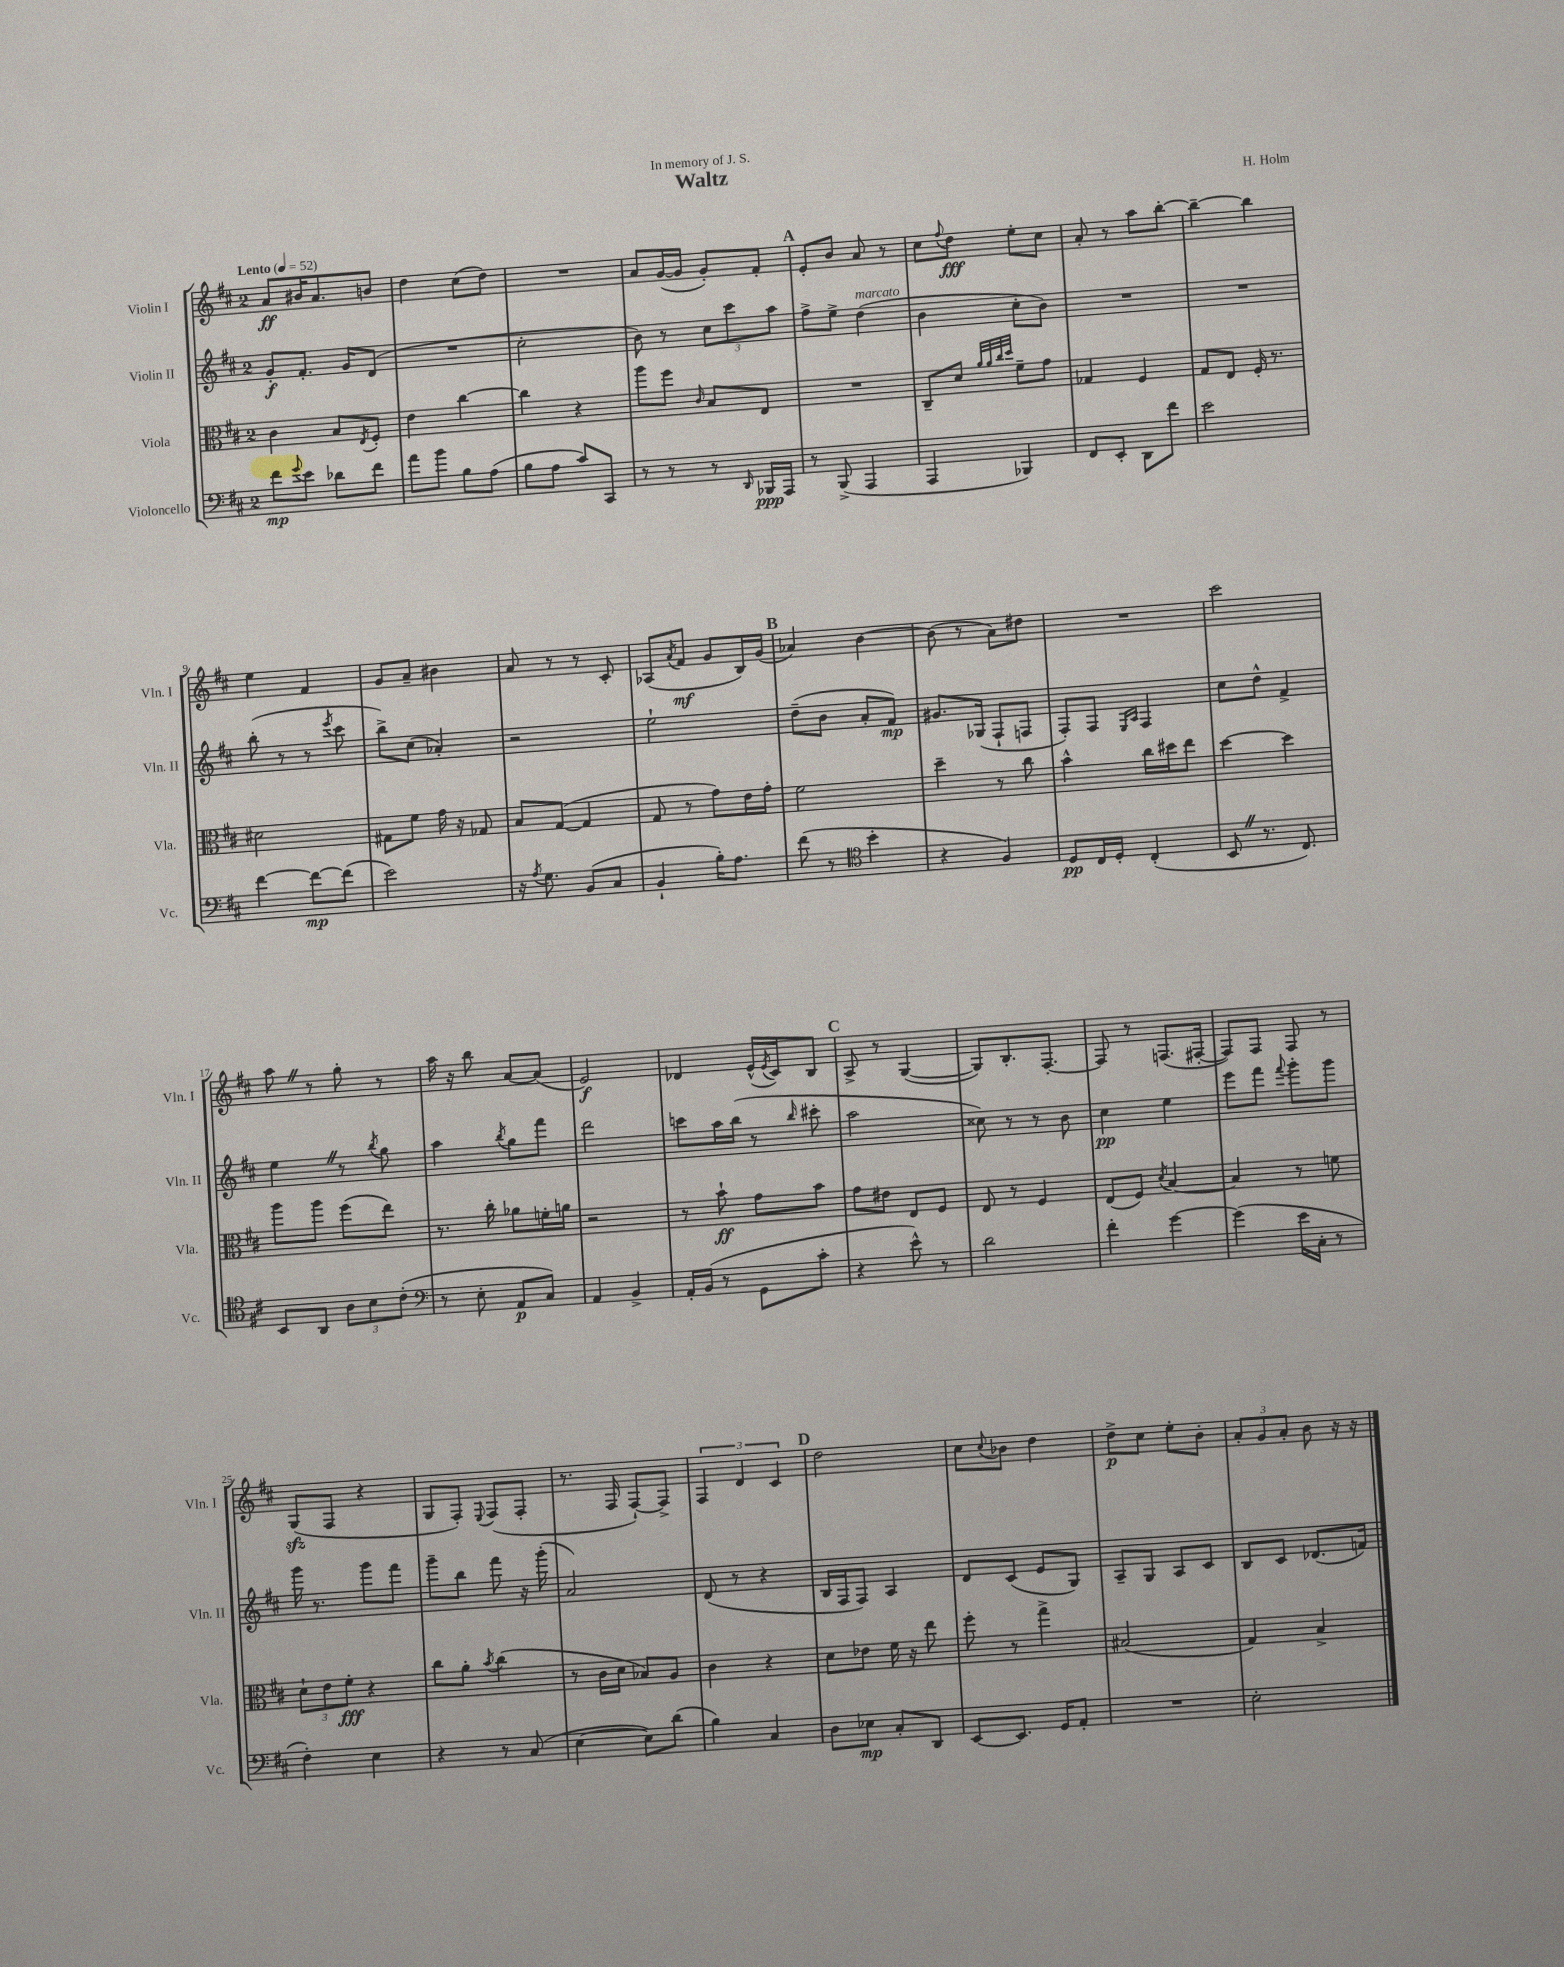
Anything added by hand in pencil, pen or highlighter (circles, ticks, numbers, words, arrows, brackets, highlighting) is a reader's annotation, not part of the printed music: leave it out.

**kern	**dynam	**kern	**dynam	**kern	**dynam	**kern	**dynam
*part4	*part4	*part3	*part3	*part2	*part2	*part1	*part1
*staff4	*staff4	*staff3	*staff3	*staff2	*staff2	*staff1	*staff1
*I"Violoncello	*	*I"Viola	*	*I"Violin II	*	*I"Violin I	*
*I'Vc.	*	*I'Vla.	*	*I'Vln. II	*	*I'Vln. I	*
*clefF4	*	*clefC3	*	*clefG2	*	*clefG2	*
*k[f#c#]	*	*k[f#c#]	*	*k[f#c#]	*	*k[f#c#]	*
*M2/4	*	*M2/4	*	*M2/4	*	*M2/4	*
*MM52	*	*MM52	*	*MM52	*	*MM52	*
=1	=1	=1	=1	=1	=1	=1	=1
!	!	!	!	!	!	!LO:TX:a:B:t=Lento	!
8f#\L	mp	4c#\	.	8g'/L	f	8a/L	ff
8qqg/	.	.	.	.	.	.	.
8e\J	.	.	.	8.f#'/J	.	16b#X/K	.
.	.	.	.	.	.	8.a/	.
8d-X\L	.	8B/L	.	.	.	.	.
.	.	.	.	16g/KL	.	.	.
.	.	8qE/	.	.	.	.	.
8f#\J	.	8F#'/J	.	(8d/J	.	8bn/J	.
=2	=2	=2	=2	=2	=2	=2	=2
8a\L	.	4e\	.	2r	.	4dd\	.
8b\J	.	.	.	.	.	.	.
8B\L	.	[4cc#\	.	.	.	(8cc#\L	.
(8A\J	.	.	.	.	.	8dd\J)	.
=3	=3	=3	=3	=3	=3	=3	=3
8B\L	.	4cc#\]	.	2cc#'\	.	2r	.
8A\J	.	.	.	.	.	.	.
8c#/L)	.	4r	.	.	.	.	.
8CC#/J	.	.	.	.	.	.	.
=4	=4	=4	=4	=4	=4	=4	=4
8r	.	8aa\L	.	8b\)	.	8a/L	.
8r	.	8ff#\J	.	8r	.	([16g/L	.
.	.	.	.	.	.	16g/JJ]	.
.	.	16qqc#/	.	.	.	.	.
8r	.	8B/L	.	12cc#\L	.	8g'/L)	.
.	.	.	.	12ccc#\	.	.	.
16qqDD/	.	.	.	.	.	.	.
16BBB-X/LL	ppp	8E/J	.	.	.	8f#'/J	.
.	.	.	.	12aa\J	.	.	.
16AAA/JJ	.	.	.	.	.	.	.
!!LO:REH:place=s1:t=A
=5	=5	=5	=5	=5	=5	=5	=5
8r	.	2r	.	8ff#^\L	.	8e'/L	.
(8BBB^/	.	.	.	8ee^\J	.	8b/J	.
!	!	!	!	!LO:TX:a:i:t=marcato	!	!	!
4AAA/	.	.	.	(4dd\	.	8a/	.
.	.	.	.	.	.	8r	.
=6	=6	=6	=6	=6	=6	=6	=6
4AAA/	.	8C#~/L	.	4b\	.	8cc#\L	.
.	.	.	.	.	.	8qqff#/	.
.	.	8d/J	.	.	.	8dd\J	fff
.	.	32qqa/LLL	.	.	.	.	.
.	.	32qqa/	.	.	.	.	.
.	.	32qqcc#/	.	.	.	.	.
.	.	32qqdd/JJJ	.	.	.	.	.
4BBB-X/)	.	8f#~\L	.	8cc#'\L	.	8ee'\L	.
.	.	8g\J	.	8b\J)	.	8cc#\J	.
=7	=7	=7	=7	=7	=7	=7	=7
8FF#/L	.	4G-X/	.	2r	.	8a'/	.
8EE'/J	.	.	.	.	.	8r	.
8DD\L	.	4F#/	.	.	.	8aa\L	.
8f#\J	.	.	.	.	.	[8bb'\J	.
=8	=8	=8	=8	=8	=8	=8	=8
2e\	.	8G/L	.	2r	.	4bb~\_	.
.	.	8E/J	.	.	.	.	.
.	.	16F#'/	.	.	.	4bb\]	.
.	.	8.r	.	.	.	.	.
!!LO:LB:g=z
=9	=9	=9	=9	=9	=9	=9	=9
[4f#\	.	2d#X\	.	(8bb'\	.	4ee\	.
.	.	.	.	8r	.	.	.
8f#\L_	mp	.	.	8r	.	4f#/	.
.	.	.	.	8qeee/	.	.	.
(8f#\J]	.	.	.	8ccc#\	.	.	.
=10	=10	=10	=10	=10	=10	=10	=10
2e\)	.	8G#X\L	.	8bb^\L)	.	8g/L	.
.	.	8f#\J	.	(8cc#\J	.	8a~/J	.
.	.	16g\	.	4a-X'/)	.	4b#X\	.
.	.	16r	.	.	.	.	.
.	.	8G-X/	.	.	.	.	.
=11	=11	=11	=11	=11	=11	=11	=11
16r	.	8B/L	.	2r	.	8a/	.
8qA/	.	.	.	.	.	.	.
8.G\	.	.	.	.	.	.	.
.	.	([8G/J	.	.	.	8r	.
(8BB/L	.	4G/]	.	.	.	8r	.
8C#/J	.	.	.	.	.	8c#'/	.
=12	=12	=12	=12	=12	=12	=12	=12
4BB`/	.	8G/	.	2ee`\	.	(8A-X/L	.
.	.	.	.	.	.	8qa/	.
.	.	8r	.	.	.	8f#/J	mf
16B'\KL)	.	8g\L)	.	.	.	8g/L	.
8.A\J	.	.	.	.	.	.	.
.	.	16e\L	.	.	.	16B/L)	.
.	.	16g'\JJ	.	.	.	(16g/JJ	.
!!LO:REH:place=s1:t=B
=13	=13	=13	=13	=13	=13	=13	=13
(8f#\	.	2f#\	.	(8dd~\L	.	4a-X/)	.
8r	.	.	.	8b\J	.	.	.
*clefC4	*	*	*	*	*	*	*
4b'\	.	.	.	8a'/L	.	[4b\	.
.	.	.	.	8f#/J)	mp	.	.
=14	=14	=14	=14	=14	=14	=14	=14
4r	.	4dd~\	.	8.g#X/L	.	(8b\]	.
.	.	.	.	.	.	8r	.
.	.	.	.	(16G-X/Jk	.	.	.
4F#/)	.	8r	.	8F#`/L	.	8a\L)	.
.	.	8cc#\	.	8Fn/J	.	8dd#X\J	.
=15	=15	=15	=15	=15	=15	=15	=15
8D/L	pp	4b^^\	.	8F#'/L)	.	2r	.
16C#/L	.	.	.	8F#/J	.	.	.
16D'/JJ	.	.	.	.	.	.	.
.	.	.	.	16qqE/LL	.	.	.
.	.	.	.	16qqA/JJ	.	.	.
(4C#'/	.	16cc#\LL	.	4F#/	.	.	.
.	.	16dd#X\J	.	.	.	.	.
.	.	8ee\J	.	.	.	.	.
=16	=16	=16	=16	=16	=16	=16	=16
8BBZ/	.	[4dd\	.	8cc#\L	.	2ccc#\	.
8.r	.	.	.	8dd^^\J	.	.	.
.	.	4dd\]	.	4f#^/	.	.	.
8.C#/)	.	.	.	.	.	.	.
!!LO:LB:g=z
=17	=17	=17	=17	=17	=17	=17	=17
8BB/L	.	8aa\L	.	4eeZ\	.	8aaZ\	.
8AA/J	.	8aa\J	.	.	.	8r	.
12A\L	.	(8ff#\L	.	8r	.	8gg'\	.
12B\	.	.	.	.	.	.	.
.	.	.	.	8qbb/	.	.	.
.	.	8ee\J)	.	8gg\	.	8r	.
(12c#'\J	.	.	.	.	.	.	.
=18	=18	=18	=18	=18	=18	=18	=18
*clefF4	*	*	*	*	*	*	*
8r	.	8.r	.	4aa\	.	16aa\	.
.	.	.	.	.	.	16r	.
8E'\	.	.	.	.	.	8bb\	.
.	.	16cc#'\	.	.	.	.	.
.	.	.	.	8qbb/	.	.	.
8AA/L	p	8a-X\L	.	8gg\L	.	[8a/L	.
8C#/J)	.	16fn'\L	.	8fff#\J	.	(8a/J]	.
.	.	16an\JJ	.	.	.	.	.
=19	=19	=19	=19	=19	=19	=19	=19
4AA/	.	2r	.	2ddd\	.	2e/)	f
4BB^/	.	.	.	.	.	.	.
=20	=20	=20	=20	=20	=20	=20	=20
16AA'/LL	.	8r	.	8cccn\L	.	4d-X/	.
(16BB/JJ	.	.	.	.	.	.	.
8r	.	8b`\	ff	16aa\L	.	.	.
.	.	.	.	(16bb\JJ	.	.	.
8GG\L	.	8g\L	.	8r	.	(16e^^/LL	.
.	.	.	.	.	.	8qe/	.
.	.	.	.	.	.	16c#/J)	.
.	.	.	.	16qqbb/	.	.	.
8c#'\J	.	8b\J	.	8ccc#X'\	.	8B/J	.
!!LO:REH:place=s1:t=C
=21	=21	=21	=21	=21	=21	=21	=21
4r	.	8g\L	.	2aa\	.	8A^/	.
.	.	8e#X\J	.	.	.	8r	.
8e^^\)	.	8E/L	.	.	.	([4G/	.
8r	.	8F#/J	.	.	.	.	.
=22	=22	=22	=22	=22	=22	=22	=22
2d\	.	8E/	.	8cc##X\)	.	8G/L])	.
.	.	8r	.	8r	.	8.B'/	.
.	.	4F#/	.	8r	.	.	.
.	.	.	.	.	.	[8.F#'/J	.
.	.	.	.	8b\	.	.	.
=23	=23	=23	=23	=23	=23	=23	=23
4f#'\	.	(8E/L	.	4cc#\	pp	8F#/]	.
.	.	8F#/J)	.	.	.	8r	.
.	.	8qd/	.	.	.	.	.
[4g\	.	[4B/	.	4ee\	.	(8.Fn/L	.
.	.	.	.	.	.	[16F#X'/Jk	.
=24	=24	=24	=24	=24	=24	=24	=24
(4g\]	.	4B/]	.	8eee\L	.	8F#/L])	.
.	.	.	.	8fff#\J	.	8F#/J	.
.	.	.	.	8qqfff#/	.	.	.
16e\LL	.	8r	.	8ggg'\L	.	8F#/	.
16C#'\JJ	.	.	.	.	.	.	.
8r	.	8fn\	.	8ggg\J	.	8r	.
!!LO:LB:g=z
=25	=25	=25	=25	=25	=25	=25	=25
4F#'\)	.	12d`\L	.	16ggg\	.	(8Gzz/L	.
.	.	.	.	8.r	.	.	.
.	.	12e\	.	.	.	.	.
.	.	.	.	.	.	8F#/J	.
.	.	12f#'\J	fff	.	.	.	.
4E\	.	4r	.	8ggg\L	.	4r	.
.	.	.	.	8fff#\J	.	.	.
=26	=26	=26	=26	=26	=26	=26	=26
4r	.	8cc#\L	.	8ggg~\L	.	8G/L	.
.	.	8a'\J	.	8bb\J	.	8F#'/J)	.
.	.	8qb/	.	.	.	8qqE/	.
8r	.	(4cc#\	.	8fff#\	.	(8F#/L	.
(8C#/	.	.	.	16r	.	8F#'/J	.
.	.	.	.	(16ggg'\	.	.	.
=27	=27	=27	=27	=27	=27	=27	=27
[4E\	.	8r	.	2a/)	.	8.r	.
.	.	16c#\LL	.	.	.	.	.
.	.	16d\JJ	.	.	.	16F#/	.
8E\L])	.	8B-X/L)	.	.	.	[8F#`/L)	.
(8d\J	.	8A/J	.	.	.	8F#^/J]	.
=28	=28	=28	=28	=28	=28	=28	=28
4B\)	.	4c#\	.	(8d/	.	6F#/	.
.	.	.	.	8r	.	.	.
.	.	.	.	.	.	6d/	.
4C#/	.	4r	.	4r	.	.	.
.	.	.	.	.	.	6c#/	.
!!LO:REH:place=s1:t=D
=29	=29	=29	=29	=29	=29	=29	=29
8D\L	.	8d\L	.	16B/LL	.	2dd\	.
.	.	.	.	16F#/J	.	.	.
8E-X\J	mp	8e-X\J	.	8F#/J)	.	.	.
8C#'/L	.	16f#\	.	4A/	.	.	.
.	.	16r	.	.	.	.	.
8DD/J	.	8ee\	.	.	.	.	.
=30	=30	=30	=30	=30	=30	=30	=30
[8EE/L	.	8ff#'\	.	8d/L	.	8cc#\L	.
.	.	.	.	.	.	8qqcc#/	.
8.EE/J]	.	8r	.	(8c#/J	.	8b-X\J	.
.	.	4gg^\	.	8e/L	.	4dd\	.
16GG/KL	.	.	.	.	.	.	.
8AA'/J	.	.	.	8G/J)	.	.	.
=31	=31	=31	=31	=31	=31	=31	=31
2r	.	(2B#X/	.	8A~/L	.	8dd^\L	p
.	.	.	.	8G/J	.	8cc#\J	.
.	.	.	.	8A/L	.	8ee'\L	.
.	.	.	.	8c#/J	.	8b'\J	.
=32	=32	=32	=32	=32	=32	=32	=32
2E'\	.	4G/)	.	8B/L	.	12a'/L	.
.	.	.	.	.	.	12g/	.
.	.	.	.	8c#/J	.	.	.
.	.	.	.	.	.	12a'/J	.
.	.	4B^/	.	(8.d-X/L	.	8b\	.
.	.	.	.	.	.	16r	.
.	.	.	.	16fn/Jk)	.	16r	.
==	==	==	==	==	==	==	==
*-	*-	*-	*-	*-	*-	*-	*-
